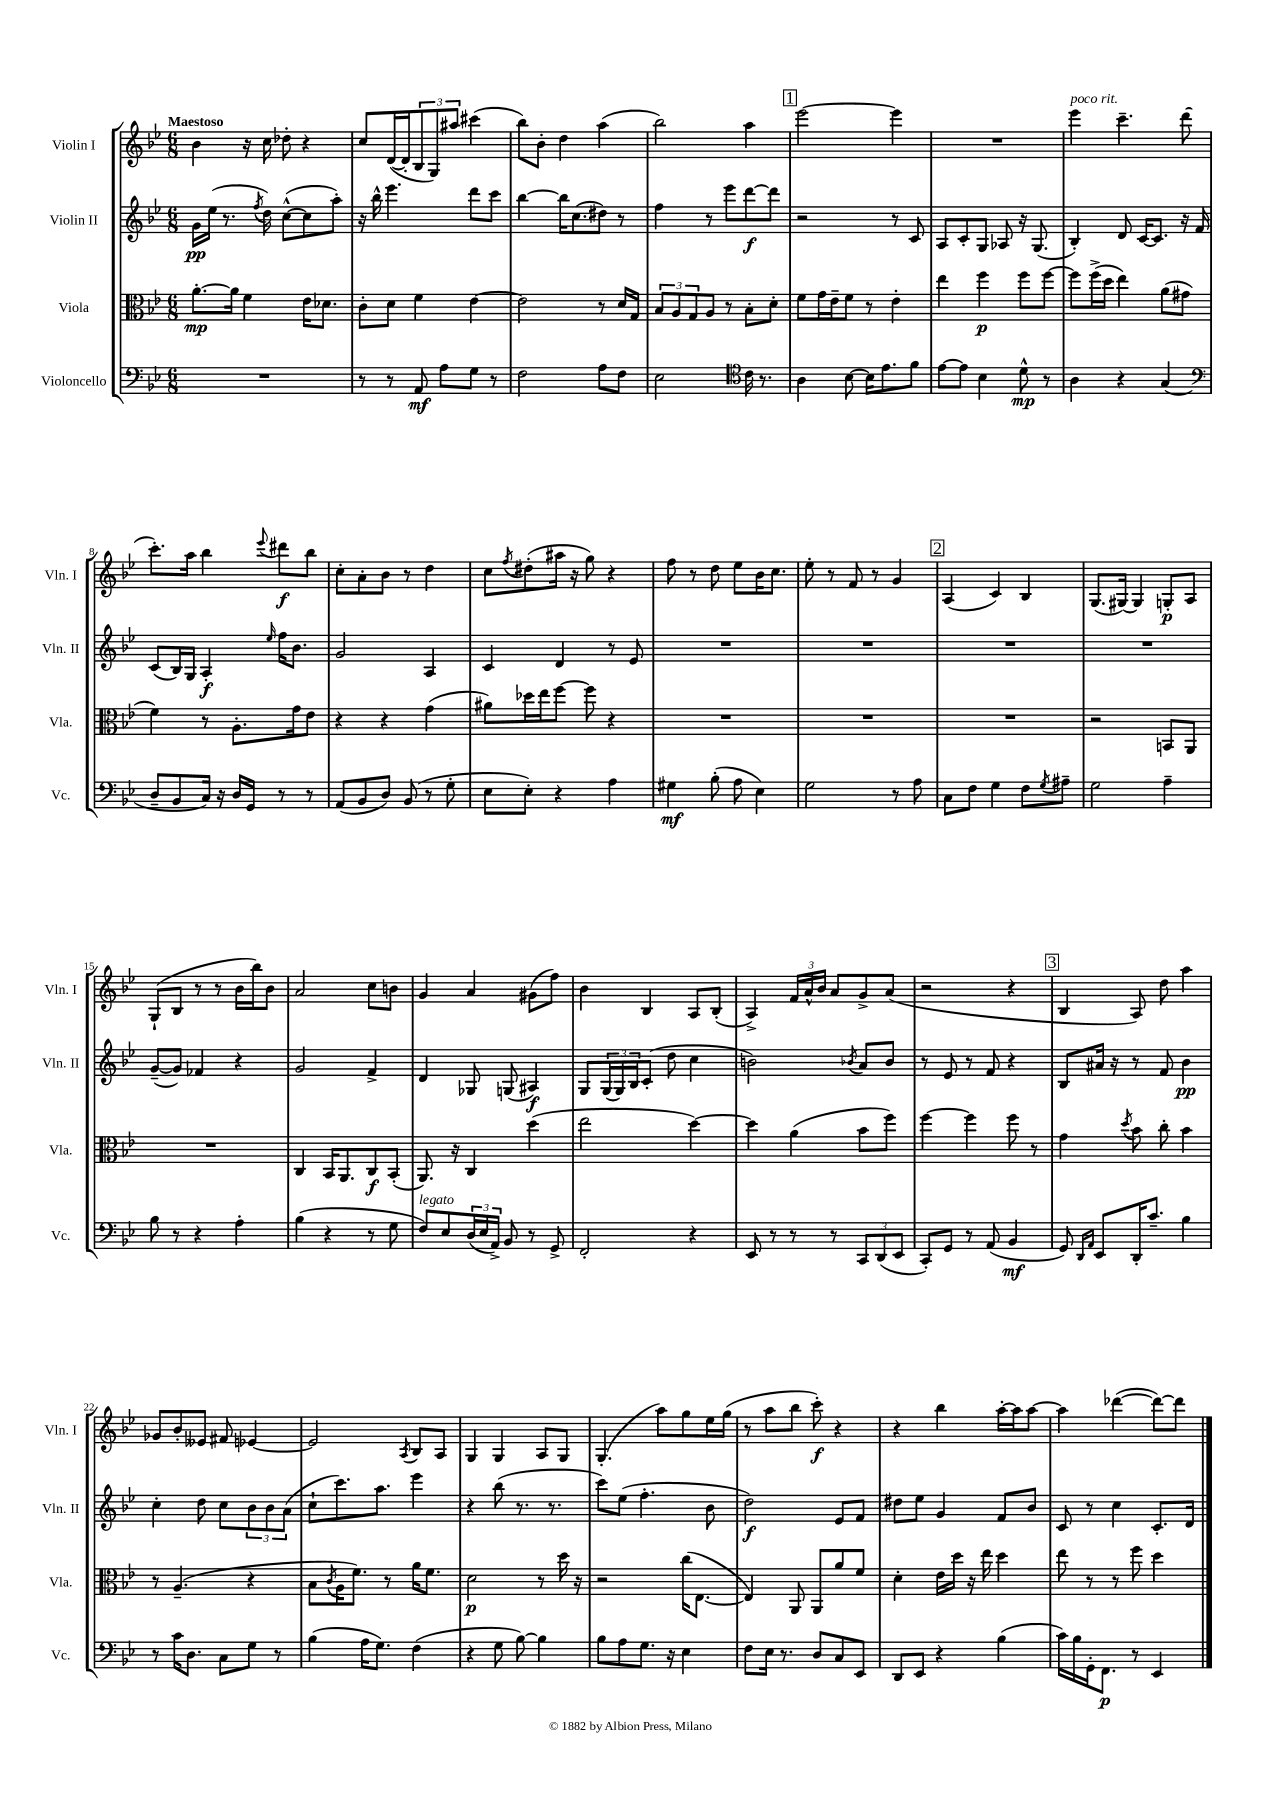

**kern	**dynam	**kern	**dynam	**kern	**dynam	**kern	**dynam
*part4	*part4	*part3	*part3	*part2	*part2	*part1	*part1
*staff4	*staff4	*staff3	*staff3	*staff2	*staff2	*staff1	*staff1
*I"Violoncello	*	*I"Viola	*	*I"Violin II	*	*I"Violin I	*
*I'Vc.	*	*I'Vla.	*	*I'Vln. II	*	*I'Vln. I	*
*clefF4	*	*clefC3	*	*clefG2	*	*clefG2	*
*k[b-e-]	*	*k[b-e-]	*	*k[b-e-]	*	*k[b-e-]	*
*M6/8	*	*M6/8	*	*M6/8	*	*M6/8	*
=1	=1	=1	=1	=1	=1	=1	=1
!	!	!	!	!	!	!LO:TX:a:B:t=Maestoso	!
2.r	.	[8.a'\L	mp	16g\LL	pp	4b-\	.
.	.	.	.	(16ee-\JJ	.	.	.
.	.	.	.	8.r	.	.	.
.	.	16a\Jk]	.	.	.	.	.
.	.	4f\	.	.	.	16r	.
.	.	.	.	8qff/	.	.	.
.	.	.	.	16dd\)	.	16cc\	.
.	.	.	.	([8cc^^\L	.	8dd-X'\	.
.	.	16e-\KL	.	8cc\]	.	4r	.
.	.	8.d-X\J	.	.	.	.	.
.	.	.	.	8aa'\J)	.	.	.
=2	=2	=2	=2	=2	=2	=2	=2
8r	.	8c'\L	.	16r	.	8cc/L	.
.	.	.	.	16bb-^^\	.	.	.
8r	.	8d\J	.	4.eee-\	.	([16d/L	.
.	.	.	.	.	.	16d'/J]	.
8AA/	mf	4f\	.	.	.	12B-/	.
.	.	.	.	.	.	12G/)	.
8A\L	.	.	.	.	.	.	.
.	.	.	.	.	.	12aa#X/J	.
8G\J	.	[4e-\	.	8ddd\L	.	(4ccc#X\	.
8r	.	.	.	8ccc\J	.	.	.
=3	=3	=3	=3	=3	=3	=3	=3
2F\	.	2e-\]	.	[4bb-\	.	8bb-\L)	.
.	.	.	.	.	.	8b-'\J	.
.	.	.	.	16bb-\KL]	.	4dd\	.
.	.	.	.	(8.cc\	.	.	.
8A\L	.	8r	.	8dd#X\J)	.	(4aa\	.
8F\J	.	16d/LL	.	8r	.	.	.
.	.	16G/JJ	.	.	.	.	.
=4	=4	=4	=4	=4	=4	=4	=4
2E-\	.	12B-/L	.	4ff\	.	2bb-\)	.
.	.	12A/	.	.	.	.	.
.	.	12G/	.	.	.	.	.
.	.	8A/J	.	8r	.	.	.
.	.	8r	.	8eee-\L	.	.	.
*clefC4	*	*	*	*	*	*	*
16c\	.	8B-'\L	.	[8ddd\	f	4aa\	.
8.r	.	.	.	.	.	.	.
.	.	8d'\J	.	8ddd\J]	.	.	.
!!LO:REH:place=s1:t=1
=5	=5	=5	=5	=5	=5	=5	=5
4A\	.	8f\L	.	2r	.	[2eee-\	.
.	.	16g\L	.	.	.	.	.
.	.	16e-~\J	.	.	.	.	.
[8B-\	.	8f\J	.	.	.	.	.
16B-\KL]	.	8r	.	.	.	.	.
8.e-\	.	.	.	.	.	.	.
.	.	4e-'\	.	8r	.	4eee-\]	.
8f\J	.	.	.	8c/	.	.	.
=6	=6	=6	=6	=6	=6	=6	=6
[8e-\L	.	4ee-\	.	8A/L	.	2.r	.
8e-\J]	.	.	.	8c'/	.	.	.
4B-\	.	4ff\	p	8G/J	.	.	.
.	.	.	.	8A-X/	.	.	.
8d^^\	mp	8ff\L	.	16r	.	.	.
.	.	.	.	(8.G/	.	.	.
8r	.	[8ff\J	.	.	.	.	.
=7	=7	=7	=7	=7	=7	=7	=7
!	!	!	!	!	!	!LO:TX:a:i:t=poco rit.	!
4A\	.	8ff\L]	.	4B-'/)	.	4eee-\	.
.	.	(16ff^\L	.	.	.	.	.
.	.	16dd\JJ	.	.	.	.	.
4r	.	4ee-\)	.	8d/	.	4.ccc~\	.
.	.	.	.	[16c/KL	.	.	.
.	.	.	.	8.c/J]	.	.	.
(4G/	.	(8a\L	.	.	.	.	.
.	.	8g#X\J	.	16r	.	(8ddd\	.
.	.	.	.	16f/	.	.	.
!!LO:LB:g=z
=8	=8	=8	=8	=8	=8	=8	=8
*clefF4	*	*	*	*	*	*	*
8D~/L	.	4f\)	.	(8c/L	.	8.ccc'\L)	.
8BB-/	.	.	.	16B-/L)	.	.	.
.	.	.	.	16G/JJ	.	16aa\Jk	.
16C/Jk)	.	8r	.	4A'/	f	4bb-\	.
16r	.	.	.	.	.	.	.
16D/LL	.	8.A'\L	.	.	.	.	.
16GG/JJ	.	.	.	.	.	.	.
.	.	.	.	16qqee-/	.	8qqeee-/	.
8r	.	.	.	16ff\KL	.	8ddd#X\L	f
.	.	16g\k	.	8.b-\J	.	.	.
8r	.	8e-\J	.	.	.	8bb-\J	.
=9	=9	=9	=9	=9	=9	=9	=9
(8AA/L	.	4r	.	2g/	.	8cc'\L	.
8BB-/	.	.	.	.	.	8a'\	.
8D/J)	.	4r	.	.	.	8b-\J	.
(8BB-/	.	.	.	.	.	8r	.
8r	.	(4g\	.	4A/	.	4dd\	.
8G'\	.	.	.	.	.	.	.
=10	=10	=10	=10	=10	=10	=10	=10
8E-\L	.	8a#X\L)	.	4c/	.	8cc\L	.
.	.	.	.	.	.	8qff/	.
8E-'\J)	.	16dd-X\L	.	.	.	(8dd#X'\	.
.	.	16ee-\J	.	.	.	.	.
4r	.	[8ff\J	.	4d/	.	16aa#X\Jk	.
.	.	.	.	.	.	16r	.
.	.	8ff\]	.	.	.	8gg\)	.
4A\	.	4r	.	8r	.	4r	.
.	.	.	.	8e-/	.	.	.
=11	=11	=11	=11	=11	=11	=11	=11
4G#X\	mf	2.r	.	2.r	.	8ff\	.
.	.	.	.	.	.	8r	.
(8B-'\	.	.	.	.	.	8dd\	.
8A\	.	.	.	.	.	8ee-\L	.
4E-\)	.	.	.	.	.	16b-\K	.
.	.	.	.	.	.	8.cc\J	.
=12	=12	=12	=12	=12	=12	=12	=12
2G\	.	2.r	.	2.r	.	8ee-'\	.
.	.	.	.	.	.	8r	.
.	.	.	.	.	.	8f/	.
.	.	.	.	.	.	8r	.
8r	.	.	.	.	.	4g/	.
8A\	.	.	.	.	.	.	.
!!LO:REH:place=s1:t=2
=13	=13	=13	=13	=13	=13	=13	=13
8C\L	.	2.r	.	2.r	.	(4A/	.
8F\J	.	.	.	.	.	.	.
4G\	.	.	.	.	.	4c/)	.
8F\L	.	.	.	.	.	4B-/	.
8qG/	.	.	.	.	.	.	.
8A#X~\J	.	.	.	.	.	.	.
=14	=14	=14	=14	=14	=14	=14	=14
2G\	.	2r	.	2.r	.	(8.G/L	.
.	.	.	.	.	.	[16G#X/Jk)	.
.	.	.	.	.	.	4G#/]	.
4A~\	.	8BBn/L	.	.	.	8Gn'/L	p
.	.	8AA/J	.	.	.	8A/J	.
!!LO:LB:g=z
=15	=15	=15	=15	=15	=15	=15	=15
8B-\	.	2.r	.	([8g~/L	.	(8G`/L	.
8r	.	.	.	8g/J])	.	8B-/J	.
4r	.	.	.	4f-X/	.	8r	.
.	.	.	.	.	.	8r	.
4A'\	.	.	.	4r	.	16b-\LL	.
.	.	.	.	.	.	16bb-\J)	.
.	.	.	.	.	.	8b-\J	.
=16	=16	=16	=16	=16	=16	=16	=16
(4B-\	.	4C/	.	2g/	.	2a/	.
4r	.	16BB-/KL	.	.	.	.	.
.	.	8.AA/	.	.	.	.	.
8r	.	8C/	f	4f^/	.	8cc\L	.
8G\	.	(8BB-'/J	.	.	.	8bn\J	.
=17	=17	=17	=17	=17	=17	=17	=17
!LO:TX:a:i:t=legato	!	!	!	!	!	!	!
8F/L)	.	8.AA/)	.	4d/	.	4g/	.
8E-/	.	.	.	.	.	.	.
.	.	16r	.	.	.	.	.
(24D/L	.	4C/	.	8G-X/	.	4a/	.
24E-/	.	.	.	.	.	.	.
24AA^/JJ)	.	.	.	.	.	.	.
8BB-/	.	.	.	(8Gn/	.	.	.
8r	.	(4dd\	.	4A#X/)	f	(8g#X\L	.
8GG^/	.	.	.	.	.	8ff\J)	.
=18	=18	=18	=18	=18	=18	=18	=18
2FF'/	.	2ee-\	.	8G/L	.	4b-\	.
.	.	.	.	(24G/L	.	.	.
.	.	.	.	24G/)	.	.	.
.	.	.	.	24B-/J	.	.	.
.	.	.	.	(8c'/J	.	4B-/	.
.	.	.	.	8dd\	.	.	.
4r	.	[4dd\)	.	4cc\	.	8A/L	.
.	.	.	.	.	.	(8B-'/J	.
=19	=19	=19	=19	=19	=19	=19	=19
8EE-/	.	4dd\]	.	2bn\)	.	4A^/)	.
8r	.	.	.	.	.	.	.
8r	.	(4a\	.	.	.	24f/LL	.
.	.	.	.	.	.	24a^^/	.
.	.	.	.	.	.	24b-/JJ	.
8r	.	.	.	.	.	8a/L	.
.	.	.	.	8qb-X/	.	.	.
12CC/L	.	8b-\L	.	8a/L	.	8g^/	.
(12DD/	.	.	.	.	.	.	.
.	.	8ff\J)	.	8b-/J	.	(8a/J	.
12EE-/J	.	.	.	.	.	.	.
=20	=20	=20	=20	=20	=20	=20	=20
8CC'/L)	.	[4ff\	.	8r	.	2r	.
8GG/J	.	.	.	8e-/	.	.	.
8r	.	4ff\]	.	8r	.	.	.
(8AA/	.	.	.	8f/	.	.	.
4BB-/	mf	8ff\	.	4r	.	4r	.
.	.	8r	.	.	.	.	.
!!LO:REH:place=s1:t=3
=21	=21	=21	=21	=21	=21	=21	=21
8GG/)	.	4g\	.	8B-/L	.	4B-/	.
16qqDD/LL	.	.	.	.	.	.	.
16qqAA/JJ	.	.	.	.	.	.	.
8EE-/L	.	.	.	16a#X/Jk	.	.	.
.	.	.	.	16r	.	.	.
.	.	8qdd/	.	.	.	.	.
16DD'/K	.	8b-\	.	8r	.	8A/)	.
8.c~/J	.	.	.	.	.	.	.
.	.	8cc'\	.	8f/	.	8dd\	.
4B-\	.	4b-\	.	4b-\	pp	4aa\	.
!!LO:LB:g=z
=22	=22	=22	=22	=22	=22	=22	=22
8r	.	8r	.	4cc'\	.	8g-X/L	.
16c\KL	.	(4.A~/	.	.	.	8b-'/	.
8.D\J	.	.	.	.	.	.	.
.	.	.	.	8dd\	.	8e--X/J	.
8C\L	.	.	.	8cc\L	.	8f#X/	.
8G\J	.	4r	.	12b-\	.	[4e-X/	.
.	.	.	.	12b-\	.	.	.
8r	.	.	.	.	.	.	.
.	.	.	.	(12a\J	.	.	.
=23	=23	=23	=23	=23	=23	=23	=23
(4B-\	.	8B-\L	.	8cc`\L	.	2e-/]	.
.	.	8qc/	.	.	.	.	.
.	.	16A\K	.	8.ccc\)	.	.	.
.	.	8.f\J)	.	.	.	.	.
16A\KL	.	.	.	.	.	.	.
8.G\J)	.	.	.	8.aa\J	.	.	.
.	.	8r	.	.	.	.	.
.	.	.	.	.	.	8qA/	.
(4F\	.	16a\KL	.	4eee-\	.	8B-/L	.
.	.	8.f\J	.	.	.	.	.
.	.	.	.	.	.	8A/J	.
=24	=24	=24	=24	=24	=24	=24	=24
4r	.	2d\	p	4r	.	4G/	.
8G\	.	.	.	(8bb-\	.	4G/	.
[8B-\)	.	.	.	8.r	.	.	.
4B-\]	.	8r	.	.	.	8A/L	.
.	.	.	.	8.r	.	.	.
.	.	16dd\	.	.	.	8G/J	.
.	.	16r	.	.	.	.	.
=25	=25	=25	=25	=25	=25	=25	=25
8B-\L	.	2r	.	8ccc\L)	.	(4.G'/	.
8A\	.	.	.	(8ee-\J	.	.	.
8.G\J	.	.	.	4.ff'\	.	.	.
.	.	.	.	.	.	8aa\L)	.
16r	.	.	.	.	.	.	.
4E-\	.	(16cc\KL	.	.	.	8gg\	.
.	.	[8.E-\J	.	.	.	.	.
.	.	.	.	8b-\	.	16ee-\L	.
.	.	.	.	.	.	(16gg\JJ	.
=26	=26	=26	=26	=26	=26	=26	=26
8F\L	.	4E-/])	.	2dd\)	f	8r	.
16E-\Jk	.	.	.	.	.	8aa\L	.
8.r	.	.	.	.	.	.	.
.	.	8AA/	.	.	.	8bb-\J	.
8D/L	.	8AA/L	.	.	.	8ccc'\)	f
8C/	.	8a/	.	8e-/L	.	4r	.
8EE-/J	.	8f/J	.	8f/J	.	.	.
=27	=27	=27	=27	=27	=27	=27	=27
8DD/L	.	4d'\	.	8dd#X\L	.	4r	.
8EE-/J	.	.	.	8ee-\J	.	.	.
4r	.	16e-\LL	.	4g/	.	4bb-\	.
.	.	16dd\JJ	.	.	.	.	.
.	.	16r	.	.	.	.	.
.	.	16ee-\	.	.	.	.	.
(4B-\	.	4dd\	.	8f/L	.	[16aa'\LL	.
.	.	.	.	.	.	16aa\J]	.
.	.	.	.	8b-/J	.	[8aa\J	.
=28	=28	=28	=28	=28	=28	=28	=28
16c\LL)	.	8ee-\	.	8c/	.	4aa\]	.
16B-\	.	.	.	.	.	.	.
16GG'\J	.	8r	.	8r	.	.	.
8.FF\J	p	.	.	.	.	.	.
.	.	8r	.	4cc\	.	([4ddd-X\	.
8r	.	8ff\	.	.	.	.	.
4EE-/	.	4dd\	.	8.c'/L	.	8ddd-\L_)	.
.	.	.	.	.	.	8ddd-\J]	.
.	.	.	.	16d/Jk	.	.	.
==	==	==	==	==	==	==	==
*-	*-	*-	*-	*-	*-	*-	*-
